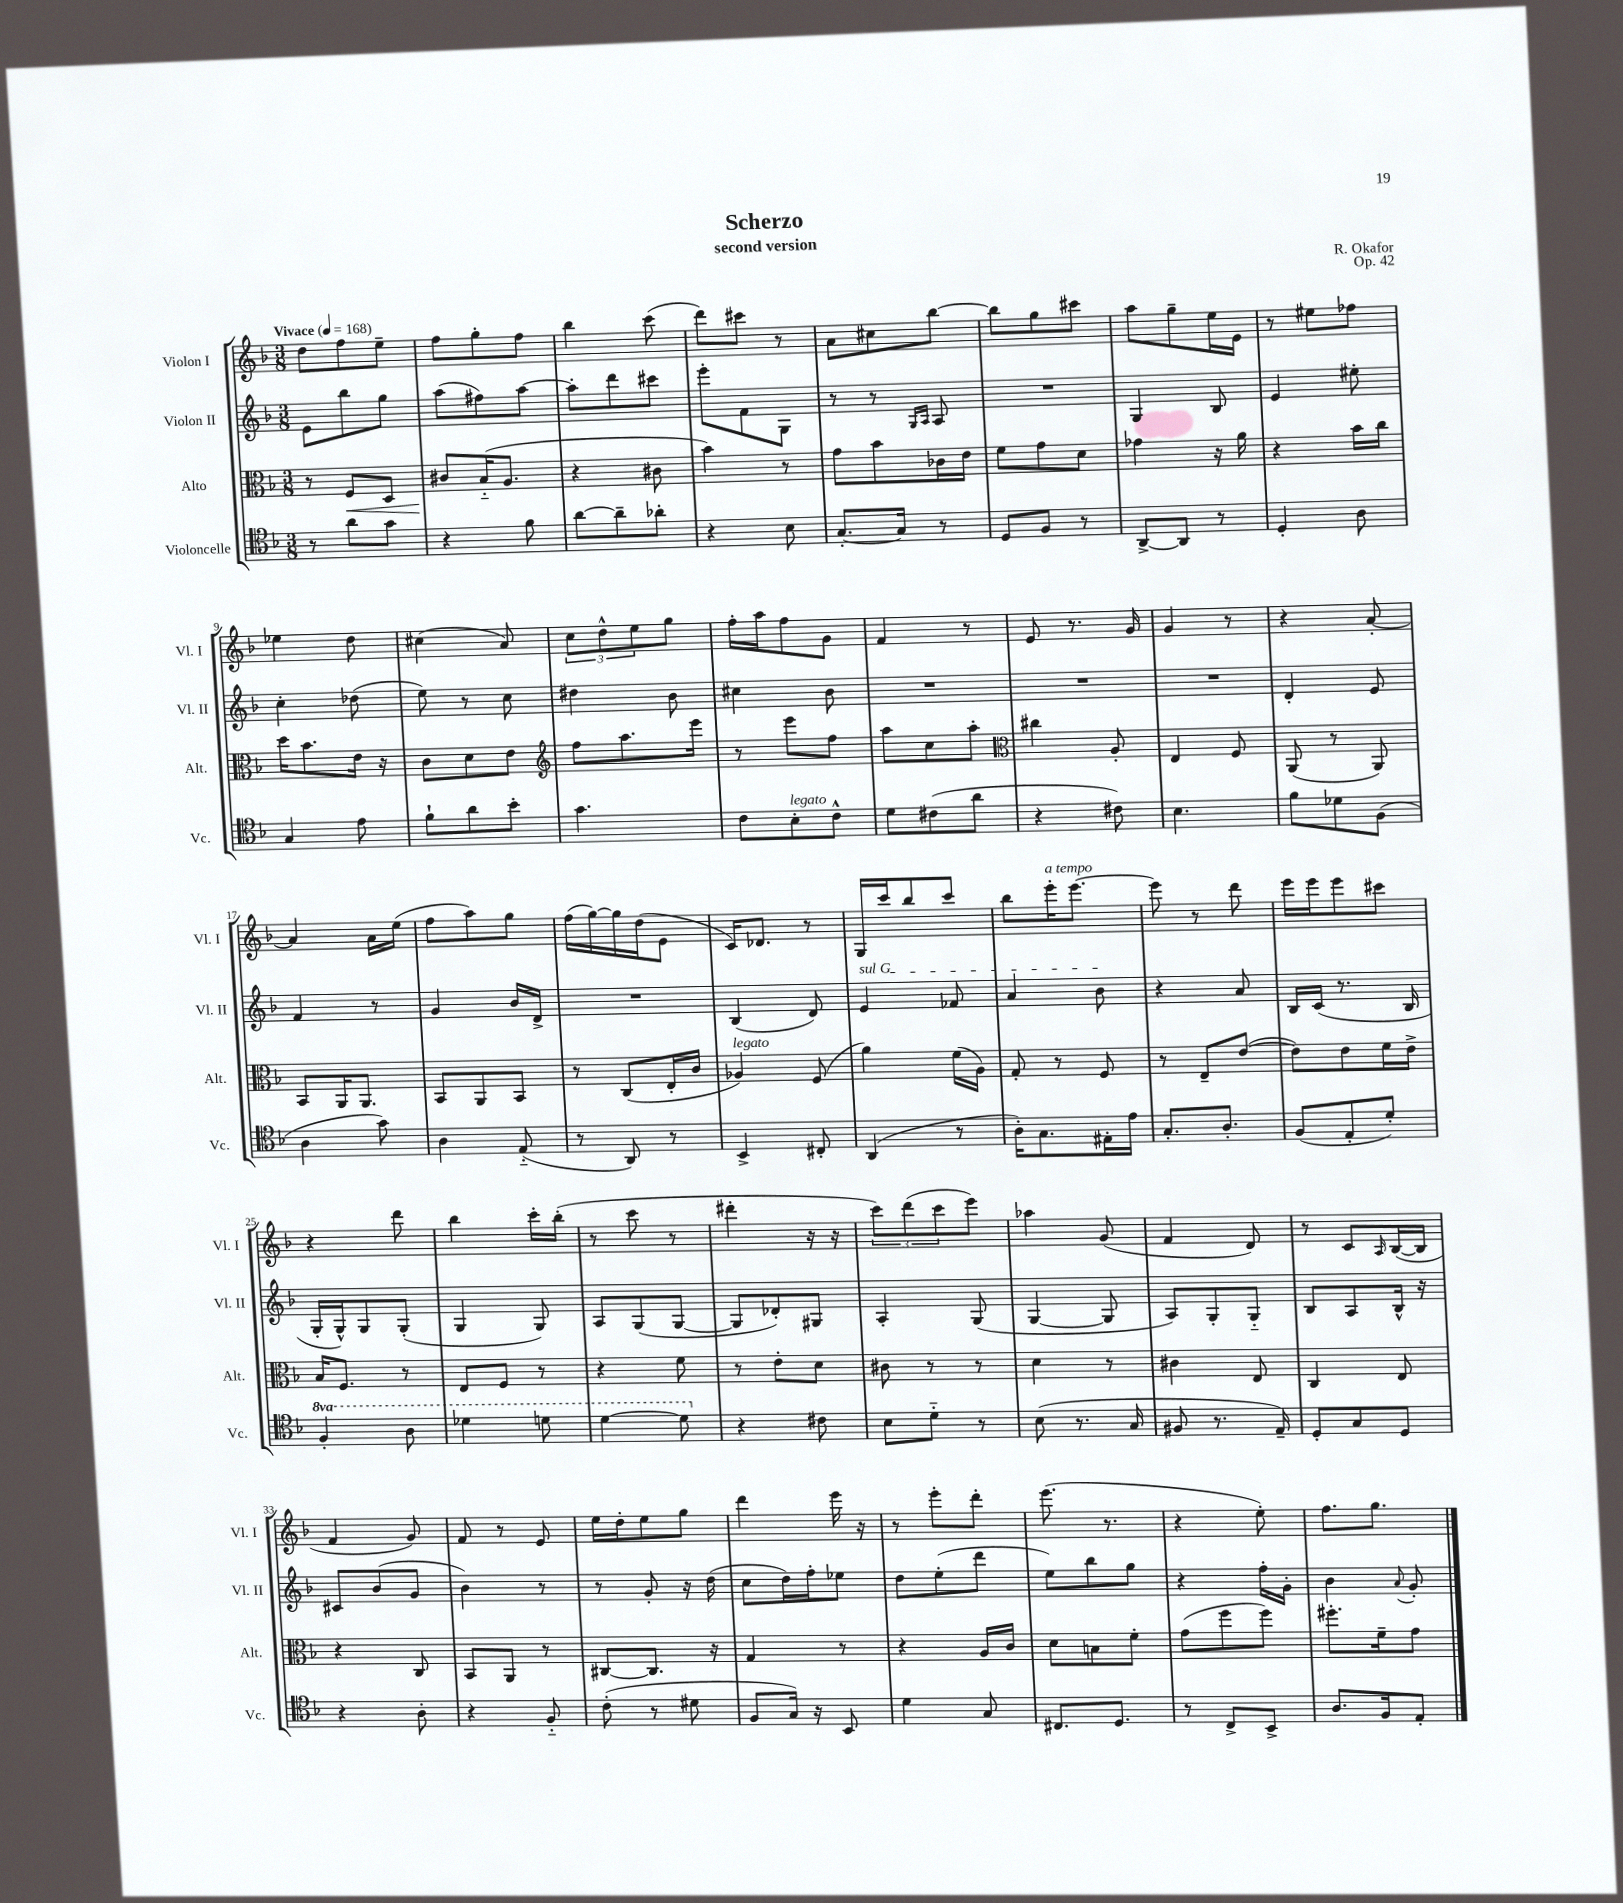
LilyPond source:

\header { title = "Scherzo" composer = "R. Okafor" subtitle = "second version" opus = "Op. 42" }
<<
\new StaffGroup <<
\new Staff = "s0" \with { instrumentName = "Violon I" shortInstrumentName = "Vl. I" } {
    \clef treble \key f \major \numericTimeSignature \time 3/8 \tempo "Vivace" 4 = 168
    d''8 f''8 e''8-- |
    f''8 g''8-. f''8 |
    bes''4 c'''8( |
    d'''8) cis'''8 r8 |
    a'8 cis''8 bes''8~ |
    bes''8 g''8 cis'''8 |
    a''8 g''8-- e''16 e'16 |
    r8 eis''8 fes''8 |
    ees''4 d''8 |
    cis''4( a'8) |
    \tuplet 3/2 { c''8 d''8-^ e''8 } g''8 |
    f''16-. a''16 f''8 g'8 |
    f'4 r8 |
    e'8 r8. g'16 |
    g'4 r8 |
    r4 a'8~-. |
    a'4 a'16 e''16( |
    f''8 a''8) g''8 |
    f''16( g''16~) g''16 d''16( e'8 |
    c'16) des'8. r8 |
    g16 c'''16 bes''8 c'''8 |
    bes''8 e'''16-.^\markup { \italic "a tempo" } e'''8.~ |
    e'''8 r8 d'''8 |
    e'''16 e'''16 e'''8 cis'''8 |
    r4 d'''8 |
    bes''4 c'''16-. bes''16-.( |
    r8 c'''8 r8 |
    dis'''4-. r16 r16 |
    \tuplet 3/2 { c'''8) d'''8( c'''8 } e'''8) |
    aes''4 g'8( |
    f'4 d'8) |
    r8 c'8 \grace { a16 } bes16~( bes16 |
    f'4 g'8) |
    f'8 r8 e'8 |
    e''16 d''16-. e''8 g''8 |
    d'''4 e'''16 r16 |
    r8 e'''8-. d'''8-. |
    e'''8.( r8. |
    r4 e''8-.) |
    f''8. g''8. \bar "|." |
}
\new Staff = "s1" \with { instrumentName = "Violon II" shortInstrumentName = "Vl. II" } {
    \clef treble \key f \major \numericTimeSignature \time 3/8
    e'8 bes''8 g''8 |
    a''8( fis''8) a''8~ |
    a''8-. d'''8 cis'''8 |
    e'''8-. f'8 g8 |
    r8 r8 \grace { g16 a16 } a8 |
    R4. |
    g4 bes8 |
    e'4 eis''8-. |
    c''4-. des''8( |
    e''8) r8 c''8 |
    dis''4 bes'8 |
    cis''4 bes'8 |
    R4. |
    R4. |
    R4. |
    d'4-. e'8 |
    f'4 r8 |
    g'4 bes'16 d'16-> |
    R4. |
    bes4( d'8) |
    \once \override TextSpanner.bound-details.left.text = \markup { \italic "sul G" } e'4\startTextSpan fes'8 |
    a'4 bes'8\stopTextSpan |
    r4 a'8 |
    bes16 c'16( r8. bes16 |
    g16-. g16-^) g8 g8-.( |
    g4 g8) |
    a8 g8( g8~ |
    g8 des'8-.) gis8 |
    a4-. g8( |
    g4~ g8 |
    a8) g8-. g8-_ |
    bes8 a8 bes16-^ r16 |
    cis'8 bes'8( g'8 |
    bes'4) r8 |
    r8 g'8-. r16 d''16( |
    c''8 d''16) f''16-. ees''8 |
    d''8 e''8-.( d'''8 |
    e''8) bes''8 g''8 |
    r4 f''16-. g'16-. |
    bes'4 \appoggiatura { a'8 } g'8-. \bar "|." |
}
\new Staff = "s2" \with { instrumentName = "Alto" shortInstrumentName = "Alt." } {
    \clef alto \key f \major \numericTimeSignature \time 3/8
    r8 f8\< d8 |
    cis'8\! bes16-_( a8. |
    r4 cis'8 |
    bes'4) r8 |
    g'8 bes'8 ces'16 e'16 |
    f'8 g'8 d'8 |
    ges'4 r16 a'16 |
    r4 bes'16 c''16 |
    d''16 bes'8. e'16 r16 |
    c'8 d'8 e'8 |
    \clef treble f''8 a''8. e'''16 |
    r8 e'''8 f''8 |
    a''8 c''8 a''8-. |
    \clef alto cis''4 a8-. |
    e4 f8 |
    a,8( r8 a,8) |
    bes,8 a,16 a,8. |
    bes,8 a,8 bes,8 |
    r8 c8( e16-. c'16 |
    aes4^\markup { \italic "legato" }) f8( |
    a'4) f'16( a16) |
    g8-. r8 f8 |
    r8 e8-- e'8~( |
    e'8) e'8 f'16 e'16-> |
    bes16 f8. r8 |
    e8 f8 r8 |
    r4 f'8 |
    r8 e'8-. d'8 |
    cis'8 r8 r8 |
    d'4 r8 |
    cis'4 e8 |
    c4 e8 |
    r4 c8 |
    bes,8 a,8 r8 |
    cis8~ cis8. r16 |
    g4 r8 |
    r4 a16 c'16 |
    d'8 b8 f'8-. |
    g'8( f''8 f''8) |
    fis''8.-. f'16-- g'8 \bar "|." |
}
\new Staff = "s3" \with { instrumentName = "Violoncelle" shortInstrumentName = "Vc." } {
    \clef tenor \key f \major \numericTimeSignature \time 3/8 \set Staff.ottavationMarkups = #ottavation-simple-ordinals
    r8 a'8 g'8 |
    r4 f'8 |
    a'8~ a'8-- aes'8-. |
    r4 bes8 |
    g8.~-. g16 r8 |
    d8 f8 r8 |
    a,8~-> a,8 r8 |
    d4-. a8 |
    g4 e'8 |
    f'8-! a'8 bes'8-. |
    g'4. |
    c'8 bes8-.^\markup { \italic "legato" } c'8-^ |
    d'8 cis'8( a'8 |
    r4 cis'8) |
    bes4. |
    f'8 des'8 f8( |
    a4 g'8) |
    a4 e8-_( |
    r8 a,8) r8 |
    bes,4-> cis8-. |
    a,4( r8 |
    a16-.) g8. eis16-. e'16 |
    g8.-. a8.-. |
    f8( e8-. d'8-.) |
    \ottava #1 f'4-. a'8 |
    des''4 d''8 |
    d''4~ d''8 \ottava #0 |
    r4 cis'8 |
    bes8 d'8-_ r8 |
    bes8( r8. g16 |
    fis8 r8. e16--) |
    d8-. g8 d8 |
    r4 a8-. |
    r4 f8-_ |
    c'8-.( r8 dis'8 |
    f8 g16) r16 bes,8 |
    d'4 g8 |
    cis8. d8. |
    r8 c8-> bes,8-> |
    a8. f16 e8-. \bar "|." |
}
>>
>>
